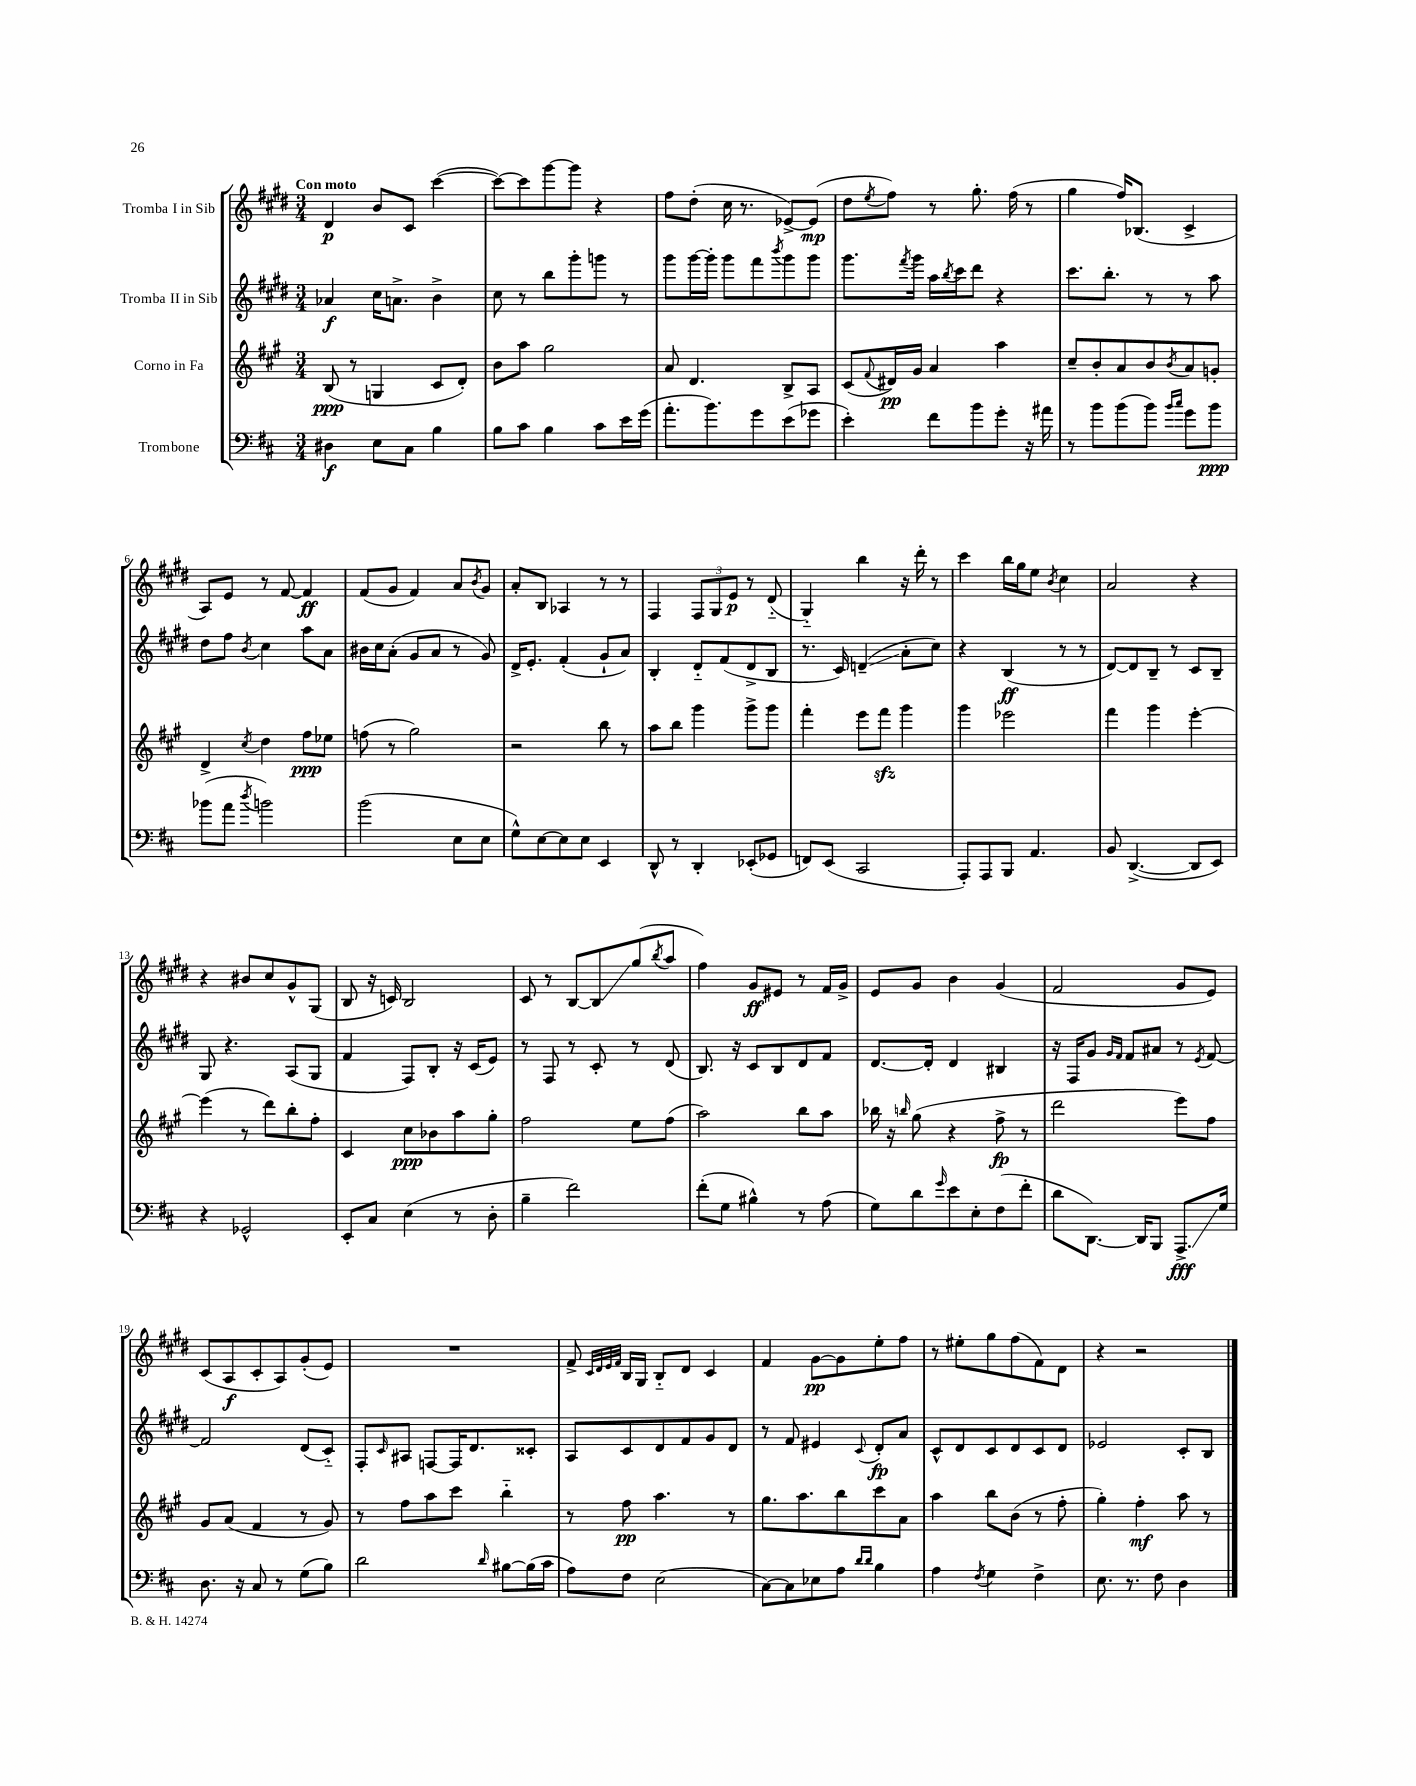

**kern	**kern	**kern	**kern
*staff4	*staff3	*staff2	*staff1
*clefF4	*clefG2	*clefG2	*clefG2
*k[f#c#]	*k[f#c#g#]	*k[f#c#g#d#]	*k[f#c#g#d#]
*M3/4	*M3/4	*M3/4	*M3/4
4D#\	(8B/	4a-/	4d#/
.	8r	.	.
8E\L	4G/	16cc#\LK	8b/L
.	.	8.a^\J	.
8C#\J	.	.	8c#/J
4B\	8c#/L	4b^\	([4ccc#\
.	8d'/J)	.	.
=	=	=	=
8B\L	8b\L	8cc#\	8ccc#\_L)
8c#\J	8aa\J	8r	8ccc#\]
4B\	2gg#\	8bb\L	[8ggg#\
.	.	8ggg#'\	8ggg#\]J
8c#\L	.	8ggg\J	4r
16e\L	.	8r	.
(16g\JJ	.	.	.
=	=	=	=
8.a'\L	8a/	8ggg#\L	8ff#\L
.	4.d/	[16ggg#\L	(8dd#'\J
8.b\)	.	16ggg#'\]JJ	.
.	.	8ggg#\L	16cc#\
.	.	.	8.r
8g\	.	8fff#\	.
.	.	8qbbb/	.
(8e\	8B^/L	8ggg#\	[8e-^/L)
8g-\J	8A/J	8ggg#\J	(8e-/]J
=	=	=	=
4e'\)	(8c#/L	8.ggg#\L	8dd#\L
.	8qqf#/	.	8qee/
.	16d#/L)	.	8ff#\J)
.	.	8qfff#/	.
.	16g#/JJ	16ggg#\Jk	.
8f#\L	4a/	16aa\LL	8r
.	.	8qbb/	.
.	.	16ccc#\J	.
8b\	.	8ddd#\J	8.gg#'\
8g'\J	4aa\	4r	.
.	.	.	(16ff#\
16r	.	.	8r
16a#\	.	.	.
=	=	=	=
8r	8cc#~/L	8.ccc#\L	4gg#\
8b\L	8b'/	.	.
.	.	8.bb'\J	.
(8b\	8a/	.	16ff#/LK)
.	.	.	(8.B-/J
8b\J)	8b/	8r	.
16qqb/LL	.	.	.
16qqcc#/JJ	8qb/	.	.
8g\L	8a/	8r	4c#^/
8b\J	8g'/J	8aa\	.
=	=	=	=
(8b-\L	4d^/	8dd#\L	8A/L)
8a\J	.	8ff#\J	8e/J
8qdd/	8qcc#/	8qb/	.
2b\)	4dd\	4cc#\	8r
.	.	.	[8f#/
.	8ff#\L	8aa\L	4f#/]
.	8ee-\J	8a\J	.
=	=	=	=
(2b\	(8ff\	16b#\LL	(8f#/L
.	.	16cc#\J	.
.	8r	(8a'\J	8g#/J
.	2gg#\)	8g#/L	4f#/)
.	.	8a/J	.
8E\L	.	8r	8a/L
.	.	.	8qb/
8E\J	.	8g#/)	8g#/J
=	=	=	=
8G^^\L)	2r	16d#^/LK	8a'/L
.	.	8.e'/J	.
[8E\	.	.	8B/J
8E\]	.	(4f#'/	4A-/
8E\J	.	.	.
4EE/	8bb\	8g#`/L	8r
.	8r	8a/J)	8r
=	=	=	=
8DD^^/	8aa\L	4B'/	4F#/
8r	8bb\J	.	.
4DD'/	4ggg#\	8d#'~/L	12F#/L
.	.	.	12G#/
.	.	(8f#/	.
.	.	.	12e/J
(8EE-'/L	8ggg#^\L	8d#^/	8r
8GG-/J	8ggg#\J	8B/J	(8d#'~/
=	=	=	=
8FF/L)	4fff#'\	8.r	4G#'~/)
(8EE/J	.	.	.
.	.	16c#/)	.
2CC#/	8eee\L	(4d~/	4bb\
.	8fff#\J	.	.
.	4ggg#\	8a'\L	16r
.	.	.	16ddd#'\
.	.	8cc#\J)	8r
=	=	=	=
8AAA'/L)	4ggg#\	4r	4ccc#\
8AAA/	.	.	.
8BBB/J	2eee-\	(4B/	16bb\LL
.	.	.	16gg#\J
4.AA/	.	.	8ee\J
.	.	.	8qb/
.	.	8r	4cc#\
.	.	8r	.
=	=	=	=
8BB/	4fff#\	[8d#/L)	2a/
([4.DD^/	.	8d#/]	.
.	4ggg#\	8B~/J	.
.	.	8r	.
8DD/]L	[4eee'\	8c#/L	4r
8EE/J)	.	8B~/J	.
=	=	=	=
4r	(4eee\]	8G#/	4r
.	.	4.r	.
2GG-^^/	8r	.	8b#/L
.	8ddd\L)	.	8cc#/
.	8bb'\	(8A/L	8g#^^/
.	8ff#'\J	8G#/J	(8G#/J
=	=	=	=
8EE'/L	4c#/	4f#/	8B/
8C#/J	.	.	16r
.	.	.	16c/)
(4E\	8cc#\L	8F#/L)	2B/
.	8b-\	8B'/J	.
8r	8aa\	16r	.
.	.	(16c#/LK	.
8D'\	8gg#'\J	8e/J)	.
=	=	=	=
4B~\	2ff#\	8r	8c#/
.	.	8F#/	8r
2f#\)	.	8r	[8B/L
.	.	8c#'/	8B/]
.	8ee\L	8r	(8gg#/
.	.	.	8qbb/
.	(8ff#\J	(8d#/	8aa/J
=	=	=	=
(8f#'\L	2aa\)	8.B/)	4ff#\)
8G\J	.	.	.
.	.	16r	.
4B#^^\)	.	8c#/L	8g#/L
.	.	8B/	8e#/J
8r	8bb\L	8d#/	8r
(8A\	8aa\J	8f#/J	16f#/LL
.	.	.	16g#^/JJ
=	=	=	=
8G\L)	16bb-\	[8.d#/L	8e/L
.	16r	.	.
.	16qqbb/	.	.
8d\	(8gg#\	.	8g#/J
.	.	16d#'/]Jk	.
16qqg/	.	.	.
8e\	4r	4d#/	4b\
8E'\	.	.	.
(8F#\	8ff#^\	4B#/	(4g#/
8f#'\J	8r	.	.
=	=	=	=
8d\L	2ddd\	16r	2f#/
.	.	16F#/LK	.
[8.DD\J)	.	8g#/J	.
.	.	16qqg#/LL	.
.	.	16qqf#/JJ	.
.	.	8f#/L	.
16DD/]LK	.	.	.
8BBB/J	.	8a#/J	.
8.AAA^/L	8eee\L)	8r	8g#/L
.	.	8qe/	.
.	8ff#\J	[8f#/	8e/J)
16G/Jk	.	.	.
=	=	=	=
8.D\	8g#/L	2f#/]	(8c#/L
.	(8a/J	.	8A/
16r	.	.	.
8C#/	4f#/	.	8c#'/
8r	.	.	8A/)
(8G\L	8r	(8d#/L	(8g#'/
8B\J)	8g#/)	8c#'~/J)	8e/J)
=	=	=	=
2d\	8r	8F#'/L	2.r
.	.	16qqc#/	.
.	8ff#\L	8A#/J	.
.	8aa\	[8F/L	.
.	8ccc#\J	16F/]K	.
.	.	8.d#/	.
16qqd/	.	.	.
[8B#\L	4bb'~\	.	.
(16B#\]L	.	8c##'/J	.
16c#\JJ	.	.	.
=	=	=	=
8A\L)	8r	8A/L	8f#^/
.	.	.	32qqc#/LLL
.	.	.	32qqd#/
.	.	.	32qqe/
.	.	.	32qqf#/JJJ
8F#\J	8ff#\	8c#/	16B/LL
.	.	.	16G#/JJ
(2E\	4.aa\	8d#/	8B'~/L
.	.	8f#/	8d#/J
.	.	8g#/	4c#/
.	8r	8d#/J	.
=	=	=	=
[8C#\L)	8.gg#\L	8r	4f#/
8C#\]	.	8f#/	.
.	8.aa\	.	.
8E-\	.	4e#/	[8g#\L
8A\J	8bb\	.	8g#\]
16qqd/LL	.	.	.
16qqd/JJ	.	8qqc#/	.
4B\	8ccc#\	8d#'/L	8ee'\
.	8a\J	8a/J	8ff#\J
=	=	=	=
4A\	4aa\	8c#^^/L	8r
.	.	8d#/	8ee#'\L
8qF#/	.	.	.
4G\	8bb\L	8c#/	8gg#\
.	(8b\J	8d#/	(8ff#\
4F#^\	8r	8c#/	8f#\)
.	8ff#'\	8d#/J	8d#\J
=	=	=	=
8.E\	4gg#'\)	2e-/	4r
8.r	.	.	.
.	4ff#'\	.	2r
8F#\	.	.	.
4D\	8aa\	8c#'/L	.
.	8r	8B/J	.
==	==	==	==
*-	*-	*-	*-
